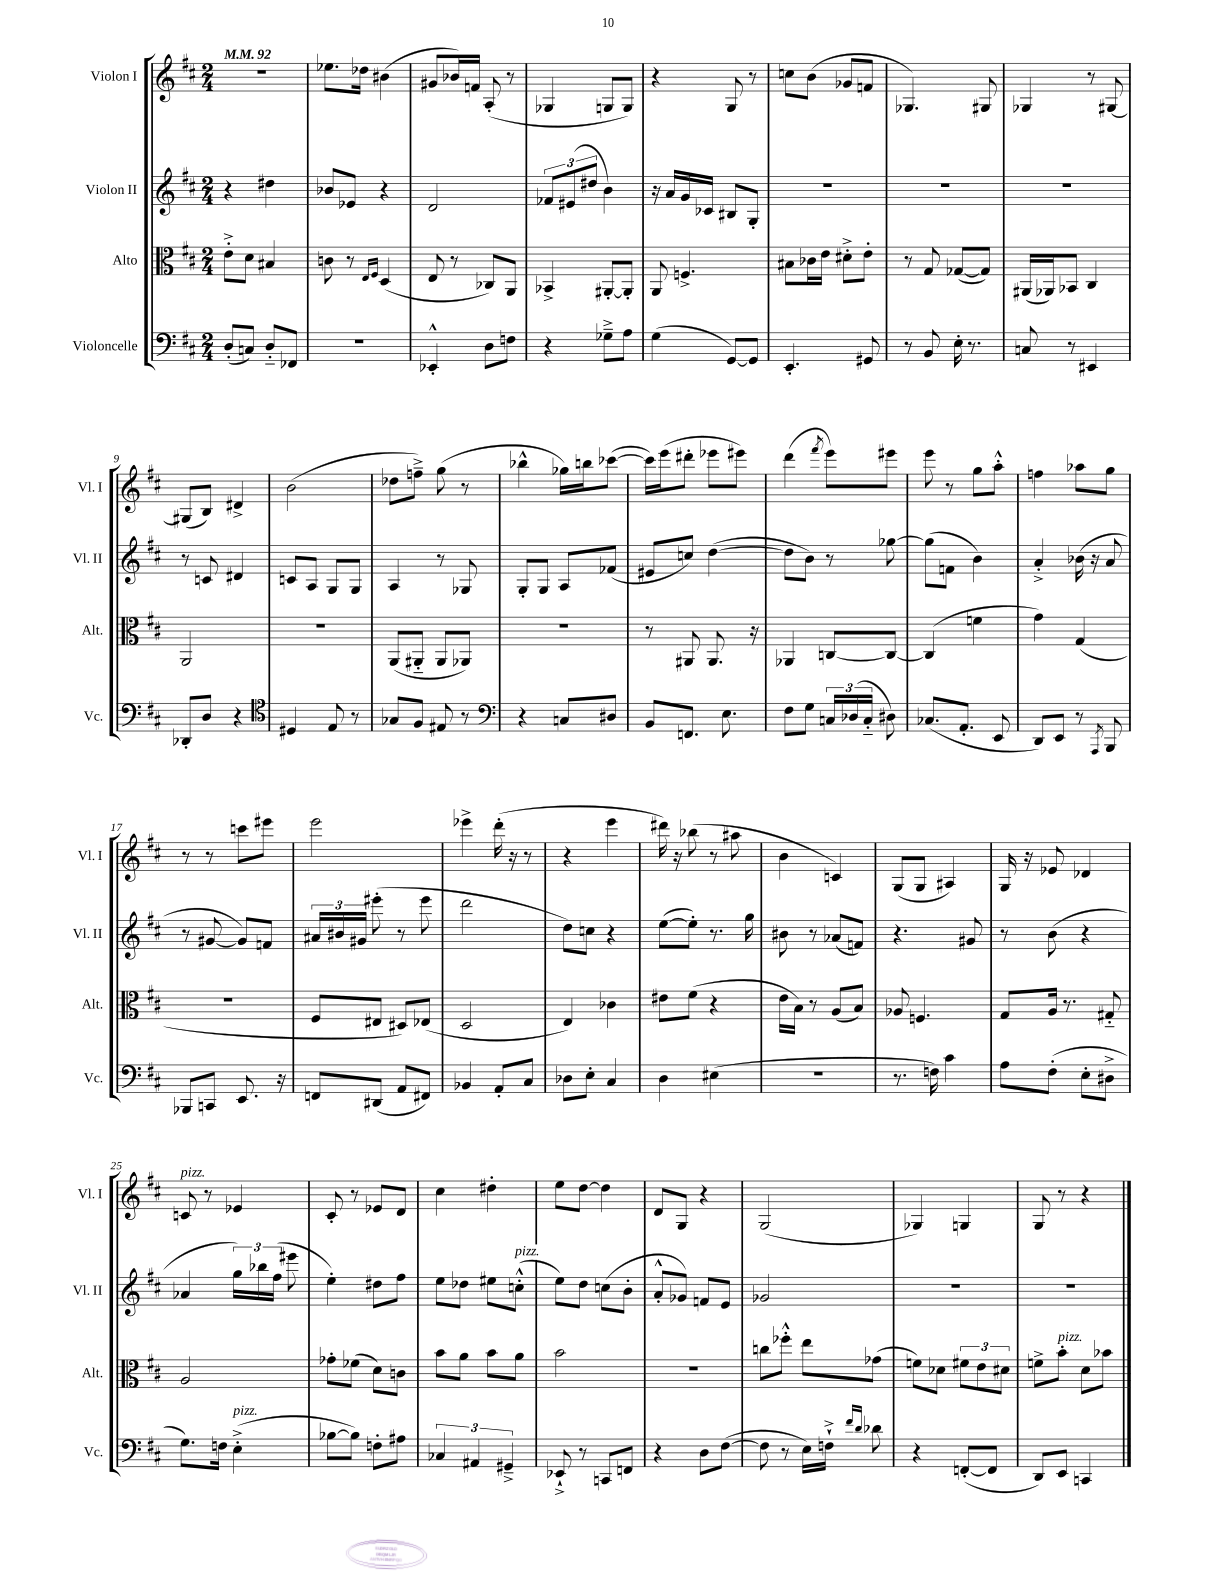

**kern	**kern	**kern	**kern
*staff4	*staff3	*staff2	*staff1
*clefF4	*clefC3	*clefG2	*clefG2
*k[f#c#]	*k[f#c#]	*k[f#c#]	*k[f#c#]
*M2/4	*M2/4	*M2/4	*M2/4
*MM92	*MM92	*MM92	*MM92
(8D'	8e'^	4r	2r
8C)	8d	.	.
8D'~	4B#	4dd#	.
8FF-	.	.	.
=	=	=	=
2r	8c	8b-	8.ee-
.	8r	8e-	.
.	.	.	16dd-
.	16qqE	.	.
.	16qqF#	.	.
.	(4D	4r	(4b#
=	=	=	=
4EE-'^^	8E	2d	8g#
.	8r	.	16b-)
.	.	.	16f
8D	8C-)	.	(8A'
8F	8AA	.	8r
=	=	=	=
4r	4BB-^	12f-	4G-
.	.	(12e#	.
.	.	12dd#	.
8G-~^	[8AA#'	4b)	8G
8A	8AA#']	.	8G)
=	=	=	=
(4G	8AA	16r	4r
.	.	16a	.
.	4.F^	16g	.
.	.	16c-	.
[8GG)	.	8B#	8G
8GG]	.	8G'	8r
=	=	=	=
4.EE'	8B#	2r	8cc
.	16c-	.	(8b
.	16e	.	.
.	8d#'^	.	8g-
8GG#	8e'	.	8f
=	=	=	=
8r	8r	2r	4.G-)
8BB	8G	.	.
16E'	([8G-	.	.
8.r	.	.	.
.	8G-])	.	8G#
=	=	=	=
8C	(16AA#	2r	4G-
.	16AA-)	.	.
8r	8BB-	.	.
4EE#	4C#	.	8r
.	.	.	[8G#
=	=	=	=
8DD-'	2AA	8r	(8G#]
8D	.	8c	8B)
4r	.	4d#	4d#^
=	=	=	=
*clefC4	*	*	*
4D#	2r	8c	(2b
.	.	8A	.
8E	.	8G	.
8r	.	8G	.
=	=	=	=
8G-	(8AA	4A	8dd-
8F#	8AA#'~	.	8ff~^)
8E#	8AA#	8r	(8gg
8r	8AA-)	8G-	8r
=	=	=	=
*clefF4	*	*	*
4r	2r	8G'	4bb-^^
.	.	8G	.
8C	.	8A	16gg-)
.	.	.	16bb
8D#	.	(8f-	([8ccc-
=	=	=	=
8BB	8r	8e#	16ccc-])
.	.	.	(16eee
8.FF	8AA#	8cc)	8ddd#'
.	8.AA#	([4dd	8eee-
8.E	.	.	.
.	.	.	8eee#)
.	16r	.	.
=	=	=	=
8F#	4AA-	8dd]	(4ddd
8G	.	8b)	.
.	.	.	8qfff#
24C	[8C	8r	8eee)
(24D-	.	.	.
24C'~	.	.	.
8D#)	8C_	[8gg-	8eee#
=	=	=	=
(8.C-	(4C]	(8gg-]	8eee
.	.	8f	8r
8.AA'	.	.	.
.	4f	4b)	8gg
8EE	.	.	8aa'^^
=	=	=	=
8DD)	4g)	4a'^	4ff
8EE	.	.	.
8r	(4G	(16b-	8aa-
.	.	16r	.
8qAAA	.	.	.
8BBB	.	8a	8gg
=	=	=	=
8BBB-	2r	8r	8r
8CC	.	[8g#	8r
8.EE	.	8g#])	8ccc
.	.	8f	8eee#
16r	.	.	.
=	=	=	=
8FF	8F#	24a#	2eee
.	.	24b#	.
.	.	24g#	.
(8DD#	8E#	(8eee#'	.
8AA	8D#)	8r	.
8FF#)	(8E-	8eee#	.
=	=	=	=
4BB-	2D	2ddd	4eee-^
8AA'	.	.	(16ddd'
.	.	.	16r
8C#	.	.	8r
=	=	=	=
8D-	4E)	8dd)	4r
8E'	.	8cc	.
4C#	4c-	4r	4eee
=	=	=	=
4D	8e#	([8ee	16ddd#)
.	.	.	16r
.	(8f#	8ee'])	(8bb-
(4E#	4r	8.r	8r
.	.	.	8aa#
.	.	16gg	.
=	=	=	=
2r	16e	8b#	4b
.	16B)	.	.
.	8r	8r	.
.	(8A	(8a-	4c)
.	8B)	8f)	.
=	=	=	=
8.r	8A-	4.r	(8G
.	4.F	.	8G
16F)	.	.	.
4c#	.	.	4A#)
.	.	8g#	.
=	=	=	=
8A	8G	8r	16G
.	.	.	16r
(8F#'	16A	(8b	8e-
.	8.r	.	.
8E'	.	4r	4d-
8D#^	8G#'~	.	.
=	=	=	=
8.G)	2A	4a-	8c
.	.	.	8r
16F	.	.	.
(4E'^	.	24gg)	4e-
.	.	24bb-	.
.	.	(24ff#	.
.	.	8eee#	.
=	=	=	=
[8B-	8g-'	4ee')	8c#'
8B-])	(8f-	.	8r
8F'	8d)	8dd#	8e-
8A#	8c	8ff#	8d
=	=	=	=
6C-	8b	8ee	4cc#
.	8a	8dd-	.
6AA#	.	.	.
.	8b	8ee#	4dd#'
6GG#~^	.	.	.
.	8a	(8cc'^^	.
=	=	=	=
8EE-`^	2b	8ee)	8ee
8r	.	8dd	[8dd
8CC	.	(8cc	4dd]
8FF	.	8b'	.
=	=	=	=
4r	2r	8a'^^	8d
.	.	8g-)	8G
8D	.	8f	4r
([8F#	.	8e	.
=	=	=	=
8F#]	8cc	2g-	(2G
8r	8ff-'^^	.	.
16E)	8ee	.	.
16F`^	.	.	.
16qqf#	.	.	.
16qqd	.	.	.
8d-	(8g-	.	.
=	=	=	=
4r	8f)	2r	4G-)
.	8d-	.	.
([8FF'	12f#	.	4G
.	12e	.	.
8FF]	.	.	.
.	12d#	.	.
=	=	=	=
8DD)	8f^	2r	8G
8EE	8b'	.	8r
4CC	8d	.	4r
.	8b-	.	.
==	==	==	==
*-	*-	*-	*-
